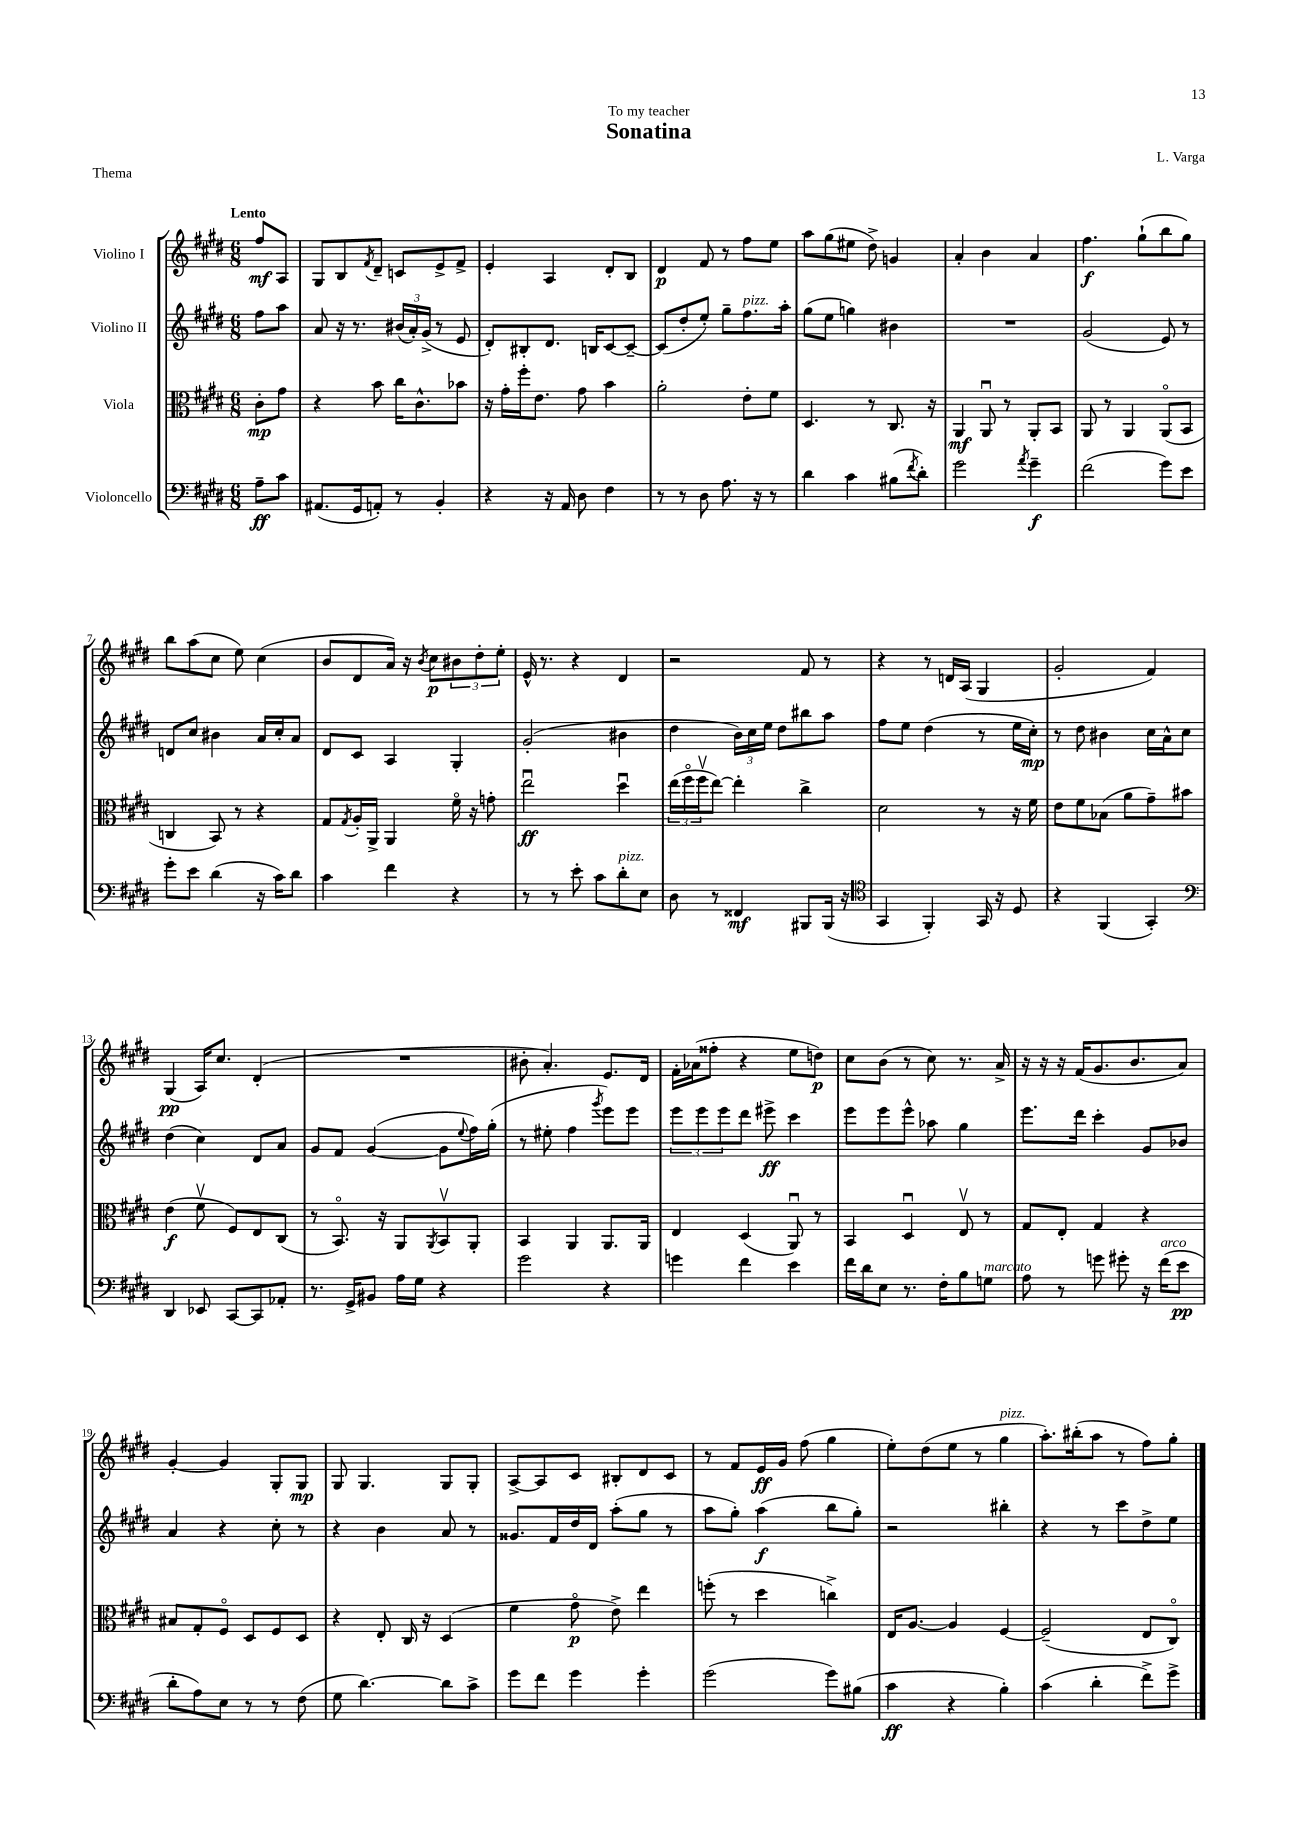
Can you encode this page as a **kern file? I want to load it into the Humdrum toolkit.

**kern	**dynam	**kern	**dynam	**kern	**dynam	**kern	**dynam
*part4	*part4	*part3	*part3	*part2	*part2	*part1	*part1
*staff4	*staff4	*staff3	*staff3	*staff2	*staff2	*staff1	*staff1
*I"Violoncello	*	*I"Viola	*	*I"Violino II	*	*I"Violino I	*
*clefF4	*	*clefC3	*	*clefG2	*	*clefG2	*
*k[f#c#g#d#]	*	*k[f#c#g#d#]	*	*k[f#c#g#d#]	*	*k[f#c#g#d#]	*
*M6/8	*	*M6/8	*	*M6/8	*	*M6/8	*
=	=	=	=	=	=	=	=
!	!	!	!	!	!	!LO:TX:a:B:t=Lento	!
8A~\L	ff	8c#'\L	mp	8ff#\L	.	8ff#/L	mf
8c#\J	.	8g#\J	.	8aa\J	.	8A/J	.
=1	=1	=1	=1	=1	=1	=1	=1
(8.AA#X/L	.	4r	.	8a/	.	8G#/L	.
.	.	.	.	16r	.	8B/	.
16GG#/k	.	.	.	8.r	.	.	.
.	.	.	.	.	.	8qf#/	.
8AAn'/J)	.	8b\	.	.	.	8d#~/J	.
8r	.	16cc#\KL	.	(24b#X/LL	.	8cn/L	.
.	.	.	.	24a'/)	.	.	.
.	.	8.c#^^\	.	.	.	.	.
.	.	.	.	(24g#^/JJ	.	.	.
4BB'/	.	.	.	8r	.	8e^/	.
.	.	8b-X\J	.	8e/	.	8f#^/J	.
=2	=2	=2	=2	=2	=2	=2	=2
4r	.	16r	.	8d#'/L)	.	4e'/	.
.	.	16g#'\LL	.	.	.	.	.
.	.	16ff#'\J	.	8B#X'/	.	.	.
.	.	8.e\J	.	.	.	.	.
16r	.	.	.	8.d#/J	.	4A/	.
16AA/	.	.	.	.	.	.	.
8D#\	.	8g#\	.	.	.	.	.
.	.	.	.	16Bn/KL	.	.	.
4F#\	.	4b\	.	[8c#/	.	8d#'/L	.
.	.	.	.	8c#~/J_	.	8B/J	.
=3	=3	=3	=3	=3	=3	=3	=3
8r	.	2a'\	.	(8c#/L]	.	4d#/	p
8r	.	.	.	8dd#'/	.	.	.
8D#\	.	.	.	8ee'/J)	.	8f#/	.
8.A\	.	.	.	8gg#~\L	.	8r	.
!	!	!	!	!LO:TX:a:i:t=pizz.	!	!	!
.	.	8e'\L	.	8.ff#\	.	8ff#\L	.
16r	.	.	.	.	.	.	.
8r	.	8f#\J	.	.	.	8ee\J	.
.	.	.	.	16aa'\Jk	.	.	.
=4	=4	=4	=4	=4	=4	=4	=4
4d#\	.	4.D#/	.	(8gg#\L	.	8aa\L	.
.	.	.	.	8ee\J	.	(8gg#\	.
4c#\	.	.	.	4ggn\)	.	8ee#X\J	.
.	.	8r	.	.	.	8dd#^\)	.
(8B#X\L	.	8.C#/	.	4b#X\	.	4gn/	.
8qf#/	.	.	.	.	.	.	.
8d#'\J)	.	.	.	.	.	.	.
.	.	16r	.	.	.	.	.
=5	=5	=5	=5	=5	=5	=5	=5
2g#\	.	4AA/	mf	2.r	.	4a'/	.
.	.	8AAu/	.	.	.	4b\	.
.	.	8r	.	.	.	.	.
8qa/	.	.	.	.	.	.	.
4g#~\	f	8AA'/L	.	.	.	4a/	.
.	.	8BB/J	.	.	.	.	.
=6	=6	=6	=6	=6	=6	=6	=6
(2f#\	.	8AA/	.	(2g#/	.	4.ff#\	f
.	.	8r	.	.	.	.	.
.	.	4AA/	.	.	.	.	.
.	.	.	.	.	.	(8gg#`\L	.
8g#\L)	.	(8AA/L	.	8e/)	.	8bb\	.
8e\J	.	8BB/J	.	8r	.	8gg#\J)	.
!!LO:LB:g=z
=7	=7	=7	=7	=7	=7	=7	=7
8g#'\L	.	4Cn/	.	8dn/L	.	8bb\L	.
8e\J	.	.	.	8cc#/J	.	(8aa\	.
(4d#\	.	8BB/)	.	4b#X\	.	8cc#\J	.
.	.	8r	.	.	.	8ee\)	.
16r	.	4r	.	16a/LL	.	(4cc#\	.
16c#\KL)	.	.	.	16cc#'/J	.	.	.
8d#\J	.	.	.	8a/J	.	.	.
=8	=8	=8	=8	=8	=8	=8	=8
4c#\	.	8G#/L	.	8d#/L	.	8b/L	.
.	.	8qG#/	.	.	.	.	.
.	.	16A'/L	.	8c#/J	.	8d#/	.
.	.	16AA^/JJ	.	.	.	.	.
4f#\	.	4AA/	.	4A/	.	16a/Jk)	.
.	.	.	.	.	.	16r	.
.	.	.	.	.	.	8qb/	.
.	.	.	.	.	.	8cc#\L	p
4r	.	16f#\	.	4G#'/	.	12b#X\	.
.	.	16r	.	.	.	.	.
.	.	.	.	.	.	12dd#'\	.
.	.	8gn'\	.	.	.	.	.
.	.	.	.	.	.	12ee'\J	.
=9	=9	=9	=9	=9	=9	=9	=9
8r	.	2eeu\	ff	(2g#'/	.	16e^^/	.
.	.	.	.	.	.	8.r	.
8r	.	.	.	.	.	.	.
8e'\	.	.	.	.	.	4r	.
8c#\L	.	.	.	.	.	.	.
!LO:TX:a:i:t=pizz.	!	!	!	!	!	!	!
8d#'\	.	4dd#u\	.	4b#X\	.	4d#/	.
8E\J	.	.	.	.	.	.	.
=10	=10	=10	=10	=10	=10	=10	=10
8D#\	.	(24ee\LL	.	4dd#\	.	2r	.
.	.	24ff#\	.	.	.	.	.
.	.	24ff#v\J	.	.	.	.	.
8r	.	[8ee\J)	.	.	.	.	.
4FF##X/	mf	4ee'\]	.	24b\LL)	.	.	.
.	.	.	.	24cc#\	.	.	.
.	.	.	.	24ee\JJ	.	.	.
.	.	.	.	8dd#\L	.	.	.
8BBB#X/L	.	4cc#^\	.	8bb#X\	.	8f#/	.
(16BBB#/Jk	.	.	.	8aa\J	.	8r	.
16r	.	.	.	.	.	.	.
=11	=11	=11	=11	=11	=11	=11	=11
*clefC4	*	*	*	*	*	*	*
4GG#/	.	2d#\	.	8ff#\L	.	4r	.
.	.	.	.	8ee\J	.	.	.
4FF#'/)	.	.	.	(4dd#\	.	8r	.
.	.	.	.	.	.	16dn/LL	.
.	.	.	.	.	.	(16A/JJ	.
16GG#/	.	8r	.	8r	.	4G#/	.
16r	.	.	.	.	.	.	.
8D#/	.	16r	.	16ee\LL	.	.	.
.	.	16f#\	.	16cc#'\JJ)	mp	.	.
=12	=12	=12	=12	=12	=12	=12	=12
4r	.	8e\L	.	8r	.	2g#'/	.
.	.	8f#\	.	8dd#\	.	.	.
(4FF#/	.	(8B-X\J	.	4b#X\	.	.	.
.	.	8a\L	.	.	.	.	.
4GG#'/)	.	8g#~\)	.	16cc#\LL	.	4f#/)	.
.	.	.	.	16a^^\J	.	.	.
.	.	8b#X\J	.	8cc#\J	.	.	.
!!LO:LB:g=z
=13	=13	=13	=13	=13	=13	=13	=13
*clefF4	*	*	*	*	*	*	*
4DD#/	.	(4e\	f	(4dd#\	.	(4G#/	pp
8EE-X/	.	8f#v\	.	4cc#\)	.	16A/KL)	.
.	.	.	.	.	.	8.cc#/J	.
[8CC#/L	.	8F#/L)	.	.	.	.	.
8CC#/]	.	8E/	.	8d#/L	.	(4d#'/	.
8AA-X'/J	.	(8C#/J	.	8a/J	.	.	.
=14	=14	=14	=14	=14	=14	=14	=14
8.r	.	8r	.	8g#/L	.	2.r	.
.	.	8.BB/)	.	8f#/J	.	.	.
16GG#^/KL	.	.	.	.	.	.	.
8BB#X/J	.	.	.	([4g#/	.	.	.
.	.	16r	.	.	.	.	.
16A\LL	.	8AA/L	.	.	.	.	.
16G#\JJ	.	.	.	.	.	.	.
.	.	8qAA/	.	.	.	.	.
4r	.	8BBv/	.	8g#\L]	.	.	.
.	.	.	.	8qqee/	.	.	.
.	.	8AA'/J	.	16ff#\L)	.	.	.
.	.	.	.	(16gg#'\JJ	.	.	.
=15	=15	=15	=15	=15	=15	=15	=15
2g#\	.	4BB/	.	8r	.	8b#X'\	.
.	.	.	.	8ee#X'\	.	4.a'/)	.
.	.	4AA/	.	4ff#\	.	.	.
.	.	.	.	8qggg#/	.	.	.
4r	.	8.AA/L	.	8eee\L)	.	8.e/L	.
.	.	.	.	8eee\J	.	.	.
.	.	16AA/Jk	.	.	.	16d#/Jk	.
=16	=16	=16	=16	=16	=16	=16	=16
4gn\	.	4E/	.	12eee\L	.	16f#'\LL	.
.	.	.	.	.	.	(16a-X\J	.
.	.	.	.	12eee\	.	.	.
.	.	.	.	.	.	8ff##X'\J	.
.	.	.	.	12eee\	.	.	.
4f#\	.	(4D#/	.	8ddd#\J	.	4r	.
.	.	.	.	8eee#X^\	ff	.	.
4e\	.	8AAu/)	.	4ccc#\	.	8ee\L	.
.	.	8r	.	.	.	8ddn\J)	p
=17	=17	=17	=17	=17	=17	=17	=17
16f#\LL	.	4BB/	.	8eee\L	.	8cc#\L	.
16d#\J	.	.	.	.	.	.	.
8E\J	.	.	.	8eee\	.	(8b\J	.
8.r	.	4D#u/	.	8eee^^\J	.	8r	.
.	.	.	.	8aa-X\	.	8cc#\)	.
16F#'\KL	.	.	.	.	.	.	.
8B\	.	8Ev/	.	4gg#\	.	8.r	.
!LO:TX:a:i:t=marcato	!	!	!	!	!	!	!
8Gn\J	.	8r	.	.	.	.	.
.	.	.	.	.	.	16a^/	.
=18	=18	=18	=18	=18	=18	=18	=18
8A\	.	8G#/L	.	8.eee\L	.	16r	.
.	.	.	.	.	.	16r	.
8r	.	8E'/J	.	.	.	16r	.
.	.	.	.	16ddd#\Jk	.	(16f#/KL	.
8gn\	.	4G#/	.	4ccc#'\	.	8.g#/	.
8g#X'\	.	.	.	.	.	.	.
.	.	.	.	.	.	8.b/	.
16r	.	4r	.	8g#/L	.	.	.
!LO:TX:a:i:t=arco	!	!	!	!	!	!	!
(16f#\KL	.	.	.	.	.	.	.
8e\J	pp	.	.	8b-X/J	.	8a/J)	.
!!LO:LB:g=z
=19	=19	=19	=19	=19	=19	=19	=19
8d#'\L	.	8B#X/L	.	4a/	.	[4g#'/	.
8A\)	.	8G#'/	.	.	.	.	.
8E\J	.	8F#/J	.	4r	.	4g#/]	.
8r	.	8D#/L	.	.	.	.	.
8r	.	8F#/	.	8cc#'\	.	8G#'/L	.
(8F#\	.	8D#/J	.	8r	.	8G#/J	mp
=20	=20	=20	=20	=20	=20	=20	=20
8G#\	.	4r	.	4r	.	8G#/	.
[4.d#\)	.	.	.	.	.	4.G#/	.
.	.	8E'/	.	4b\	.	.	.
.	.	16C#/	.	.	.	.	.
.	.	16r	.	.	.	.	.
8d#\L]	.	(4D#/	.	8a/	.	8G#/L	.
8c#^\J	.	.	.	8r	.	8G#'/J	.
=21	=21	=21	=21	=21	=21	=21	=21
8g#\L	.	4f#\	.	8.g##X/L	.	[8A^/L	.
8f#\J	.	.	.	.	.	8A/]	.
.	.	.	.	16f#/L	.	.	.
4g#\	.	8g#\	p	16dd#/	.	8c#/J	.
.	.	.	.	16d#/JJ	.	.	.
.	.	8e^\)	.	(8aa'\L	.	8B#X'/L	.
4g#'\	.	4ee\	.	8gg#\J	.	8d#/	.
.	.	.	.	8r	.	8c#/J	.
=22	=22	=22	=22	=22	=22	=22	=22
(2g#\	.	(8ffn'\	.	8aa\L	.	8r	.
.	.	8r	.	8gg#'\J)	.	8f#/L	.
.	.	4dd#\	.	(4aa\	f	16e/L	ff
.	.	.	.	.	.	16g#/JJ	.
.	.	.	.	.	.	(8ff#\	.
8g#\L)	.	4ccn^\)	.	8bb\L	.	4gg#\	.
(8B#X\J	.	.	.	8gg#'\J)	.	.	.
=23	=23	=23	=23	=23	=23	=23	=23
4c#\	ff	16E/KL	.	2r	.	8ee'\L)	.
.	.	[8.A/J	.	.	.	.	.
.	.	.	.	.	.	(8dd#\	.
4r	.	4A/]	.	.	.	8ee\J	.
.	.	.	.	.	.	8r	.
!	!	!	!	!	!	!LO:TX:a:i:t=pizz.	!
4B'\)	.	[4F#/	.	4bb#X'\	.	4gg#\	.
=24	=24	=24	=24	=24	=24	=24	=24
(4c#\	.	(2F#~/]	.	4r	.	8.aa'\L)	.
.	.	.	.	.	.	(16bb#X'\k	.
4d#'\	.	.	.	8r	.	8aa\J	.
.	.	.	.	8ccc#\L	.	8r	.
8f#^\L)	.	8E/L	.	8dd#^\	.	8ff#\L)	.
8g#^\J	.	8C#/J)	.	8ee\J	.	8gg#'\J	.
==	==	==	==	==	==	==	==
*-	*-	*-	*-	*-	*-	*-	*-
